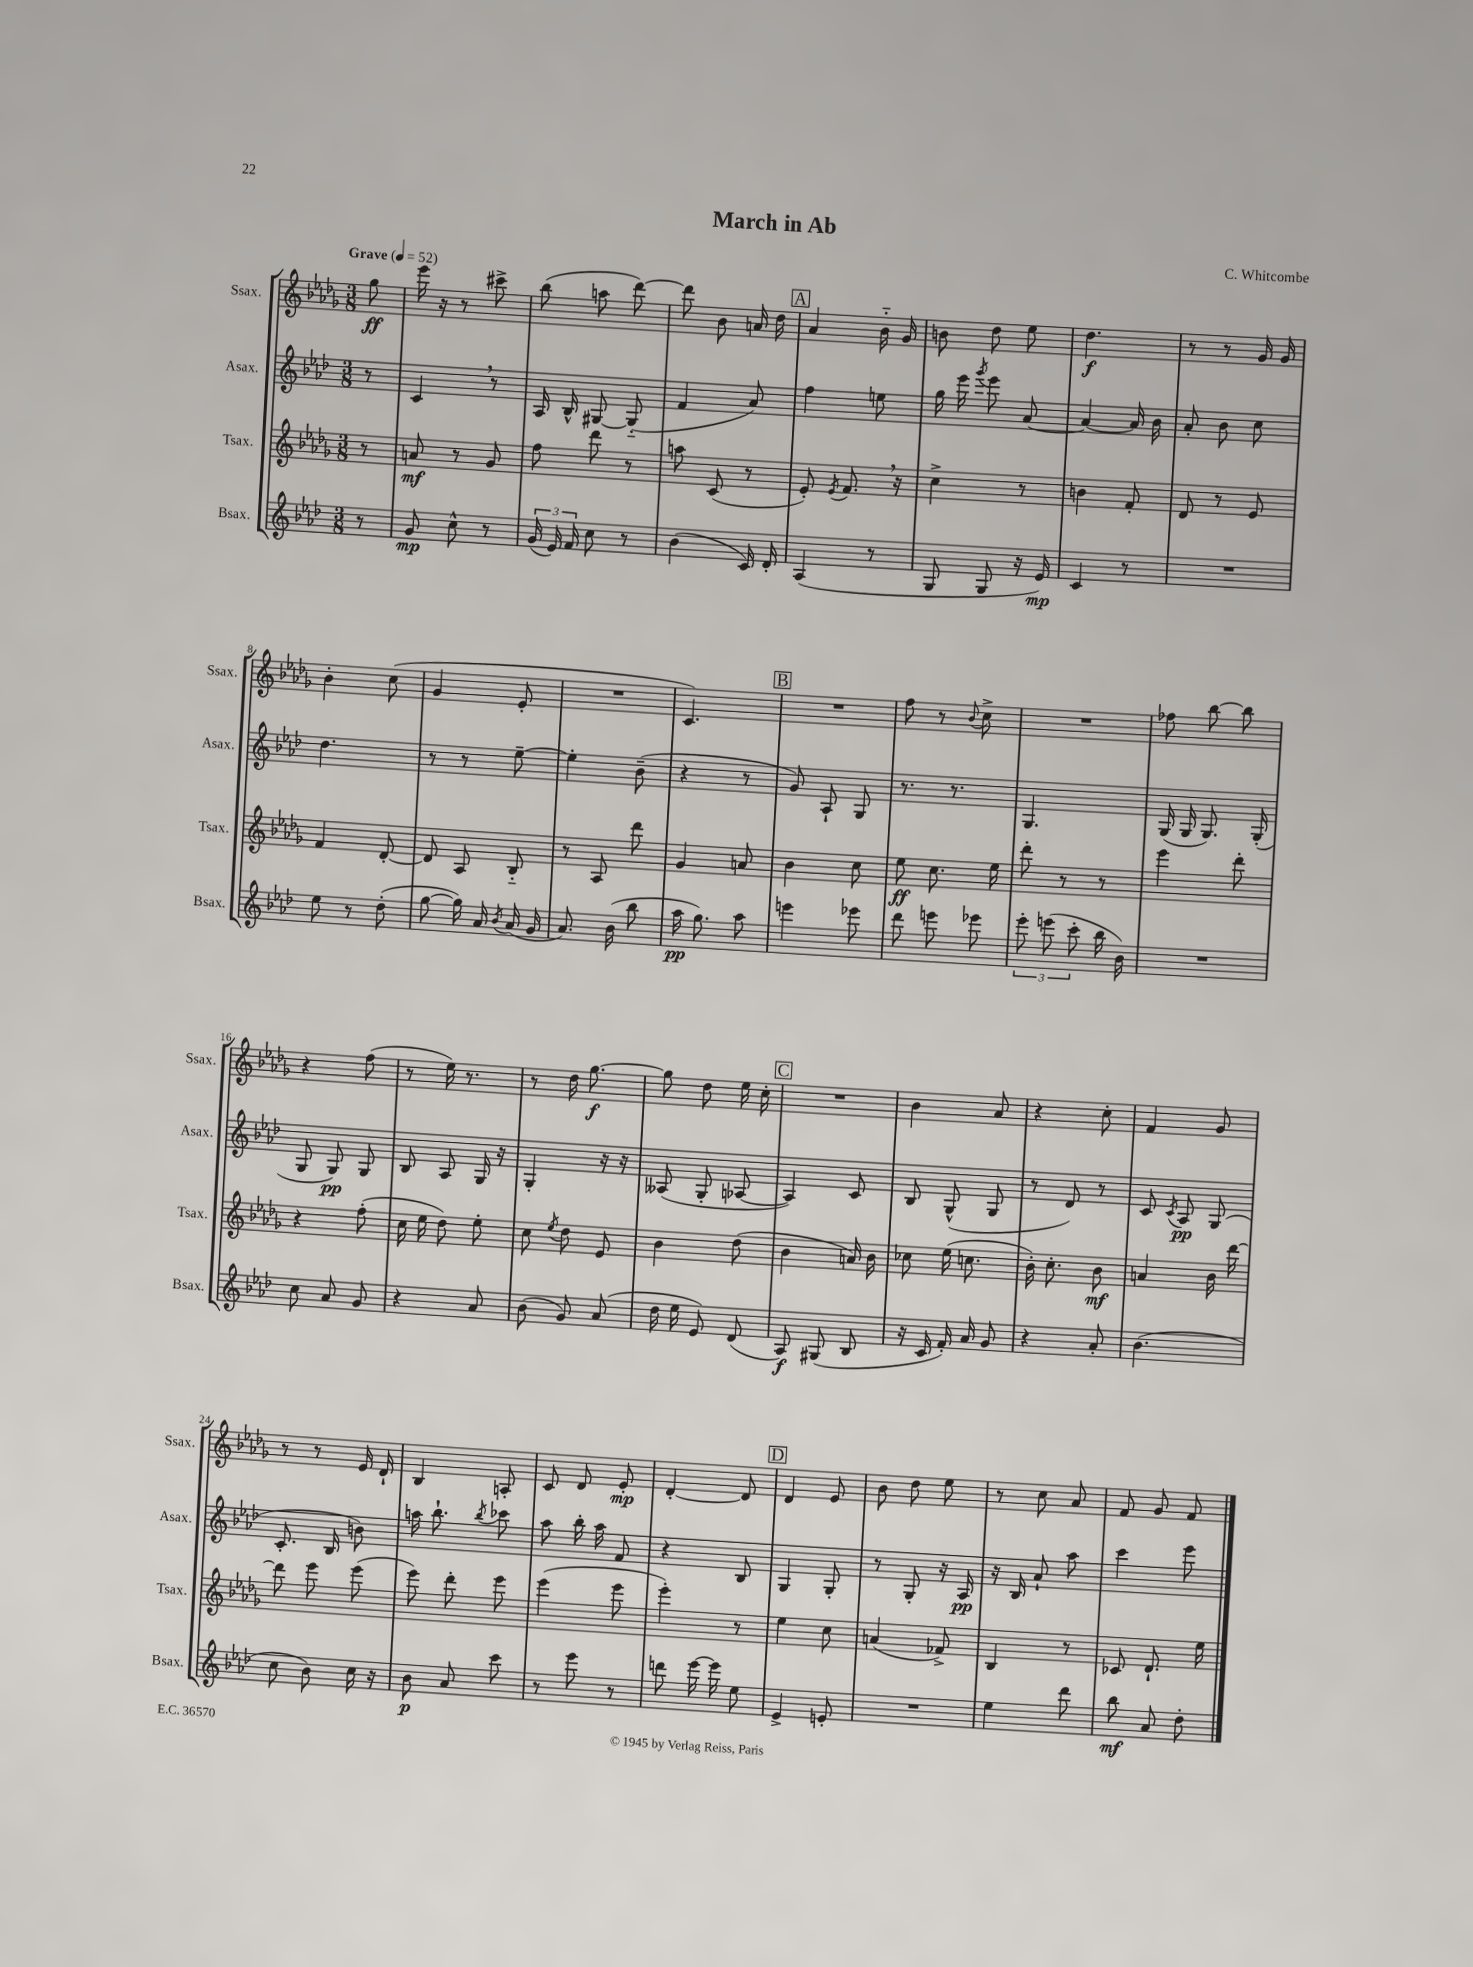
\header { title = "March in Ab" composer = "C. Whitcombe" }
<<
\new StaffGroup <<
\new Staff = "s0" \with { instrumentName = "Ssax." shortInstrumentName = "Ssax." } {
    \clef treble \key des \major \numericTimeSignature \time 3/8 \partial 8 \tempo "Grave" 4 = 52
    \autoBeamOff ges''8\ff |
    ees'''16 r16 r8 cis'''8-> |
    bes''8( a''8 des'''8~) |
    des'''8 bes'8 a'16 des''16 |
    \mark \markup { \box "A" } aes'4 bes'16-_ ges'16 |
    b'8 des''8 ees''8 |
    des''4.\f |
    r8 r8 ges'16 ges'16 |
    bes'4-. c''8( |
    ges'4 ees'8-. |
    R4. |
    c'4.) |
    \mark \markup { \box "B" } R4. |
    f''8 r8 \appoggiatura { bes'8 } c''8-> |
    R4. |
    fes''8 bes''8~ bes''8 |
    r4 f''8( |
    r8 ees''16) r8. |
    r8 des''16 ges''8.~\f |
    ges''8 des''8 ees''16 c''16-. |
    \mark \markup { \box "C" } R4. |
    bes'4 aes'8 |
    r4 c''8-. |
    f'4 ges'8 |
    r8 r8 ees'16 des'16-! |
    bes4 a8-. |
    c'8 des'8 ees'8-.\mp |
    des'4~-. des'8 |
    \mark \markup { \box "D" } des'4 ees'8 |
    bes'8 des''8 ees''8 |
    r8 c''8 aes'8 |
    f'8 ges'8 f'8 \bar "|." |
}
\new Staff = "s1" \with { instrumentName = "Asax." shortInstrumentName = "Asax." } {
    \clef treble \key aes \major \numericTimeSignature \time 3/8 \partial 8
    \autoBeamOff r8 |
    c'4 \breathe r8 |
    aes16 bes16-^ gis8~ gis8-_( |
    f'4 aes'8) |
    \mark \markup { \box "A" } f''4 e''8 |
    g''16 ees'''16 \acciaccatura { g'''8 } ees'''8 aes'8~ |
    aes'4~ aes'16 bes'16 |
    aes'8-. bes'8 c''8 |
    des''4. |
    r8 r8 ees''8~-- |
    ees''4-. bes'8--( |
    r4 r8 |
    \mark \markup { \box "B" } g'8) aes8-! g8 |
    r8. r8. |
    g4. |
    g16( g16 g8.) g16-.( |
    g8 g8\pp) g8 |
    bes8 aes8 g16 r16 |
    g4-. r16 r16 |
    aeses8( g8-. aes8~ |
    \mark \markup { \box "C" } aes4) c'8 |
    bes8 g8-^( g8 |
    r8 des'8) r8 |
    c'8 \acciaccatura { c'8 } aes8\pp g8( |
    c'8.-. bes16 b'8) |
    a''16 bes''8.-! \acciaccatura { bes''8 } ces'''8 |
    aes''8 bes''16-. aes''16 f'8 |
    r4 bes8 |
    \mark \markup { \box "D" } g4 g8-. |
    r8 g8-. r16 aes16\pp |
    r16 bes16 aes'8-! aes''8 |
    c'''4 ees'''8 \bar "|." |
}
\new Staff = "s2" \with { instrumentName = "Tsax." shortInstrumentName = "Tsax." } {
    \clef treble \key des \major \numericTimeSignature \time 3/8 \partial 8
    \autoBeamOff r8 |
    a'8\mf r8 ges'8 |
    f''8 des'''8 r8 |
    a''8 c'8( r8 |
    \mark \markup { \box "A" } ees'8-.) \acciaccatura { ees'8 } f'8. \breathe r16 |
    c''4-> r8 |
    b'4 f'8-. |
    des'8 r8 ees'8 |
    f'4 des'8~-. |
    des'8 aes8 bes8-_ |
    r8 aes8 des'''8 |
    ges'4 a'8 |
    \mark \markup { \box "B" } bes'4 c''8 |
    ees''8\ff c''8. ees''16 |
    des'''8-. r8 r8 |
    ees'''4 des'''8-. |
    r4 f''8-.( |
    c''16 ees''16 des''8) ees''8-. |
    c''8 \acciaccatura { ees''8 } des''8 ees'8 |
    bes'4 des''8( |
    \mark \markup { \box "C" } bes'4 a'16) bes'16 |
    ces''8 ees''16( c''8. |
    bes'16-.) c''8.-. bes'8\mf |
    a'4 bes'16 des'''16~ |
    des'''8 ees'''8 ees'''8( |
    ees'''8) des'''8-. ees'''8 |
    ees'''4( ees'''8 |
    ees'''4-.) r8 |
    \mark \markup { \box "D" } ees''4 c''8 |
    a'4( fes'8->) |
    bes4 r8 |
    ces'8 des'8.-! ees''16 \bar "|." |
}
\new Staff = "s3" \with { instrumentName = "Bsax." shortInstrumentName = "Bsax." } {
    \clef treble \key aes \major \numericTimeSignature \time 3/8 \partial 8
    \autoBeamOff r8 |
    g'8\mp c''8-^ r8 |
    \tuplet 3/2 { g'16( ees'16) f'16 } c''8 r8 |
    bes'4( c'16) des'16-. |
    \mark \markup { \box "A" } aes4( r8 |
    g8 g8 r16 ees'16\mp) |
    c'4 r8 |
    R4. |
    ees''8 r8 des''8-.( |
    g''8~ g''16) aes'16 \acciaccatura { bes'8 } aes'16( g'16 |
    aes'8.) bes'16( bes''8 |
    aes''16\pp g''8.) aes''8 |
    \mark \markup { \box "B" } e'''4 ees'''8 |
    des'''8 e'''8 ees'''8 |
    \tuplet 3/2 { ees'''8-. e'''8( c'''8-. } bes''16 bes'16) |
    R4. |
    c''8 aes'8 g'8 |
    r4 aes'8 |
    bes'8( g'8) aes'8( |
    des''16 ees''16 ees'8) des'8( |
    \mark \markup { \box "C" } aes8\f) gis8( bes8 |
    r16 c'16 f'16-.) aes'16 g'8 |
    r4 aes'8-. |
    bes'4.( |
    c''8 bes'8) c''16 r16 |
    bes'8\p aes'8 c'''8 |
    r8 ees'''8 r8 |
    d'''8 ees'''16~ ees'''16 ees''8 |
    \mark \markup { \box "D" } ees'4-> e'8-. |
    R4. |
    ees''4 des'''8 |
    bes''8\mf aes'8 des''8-. \bar "|." |
}
>>
>>
